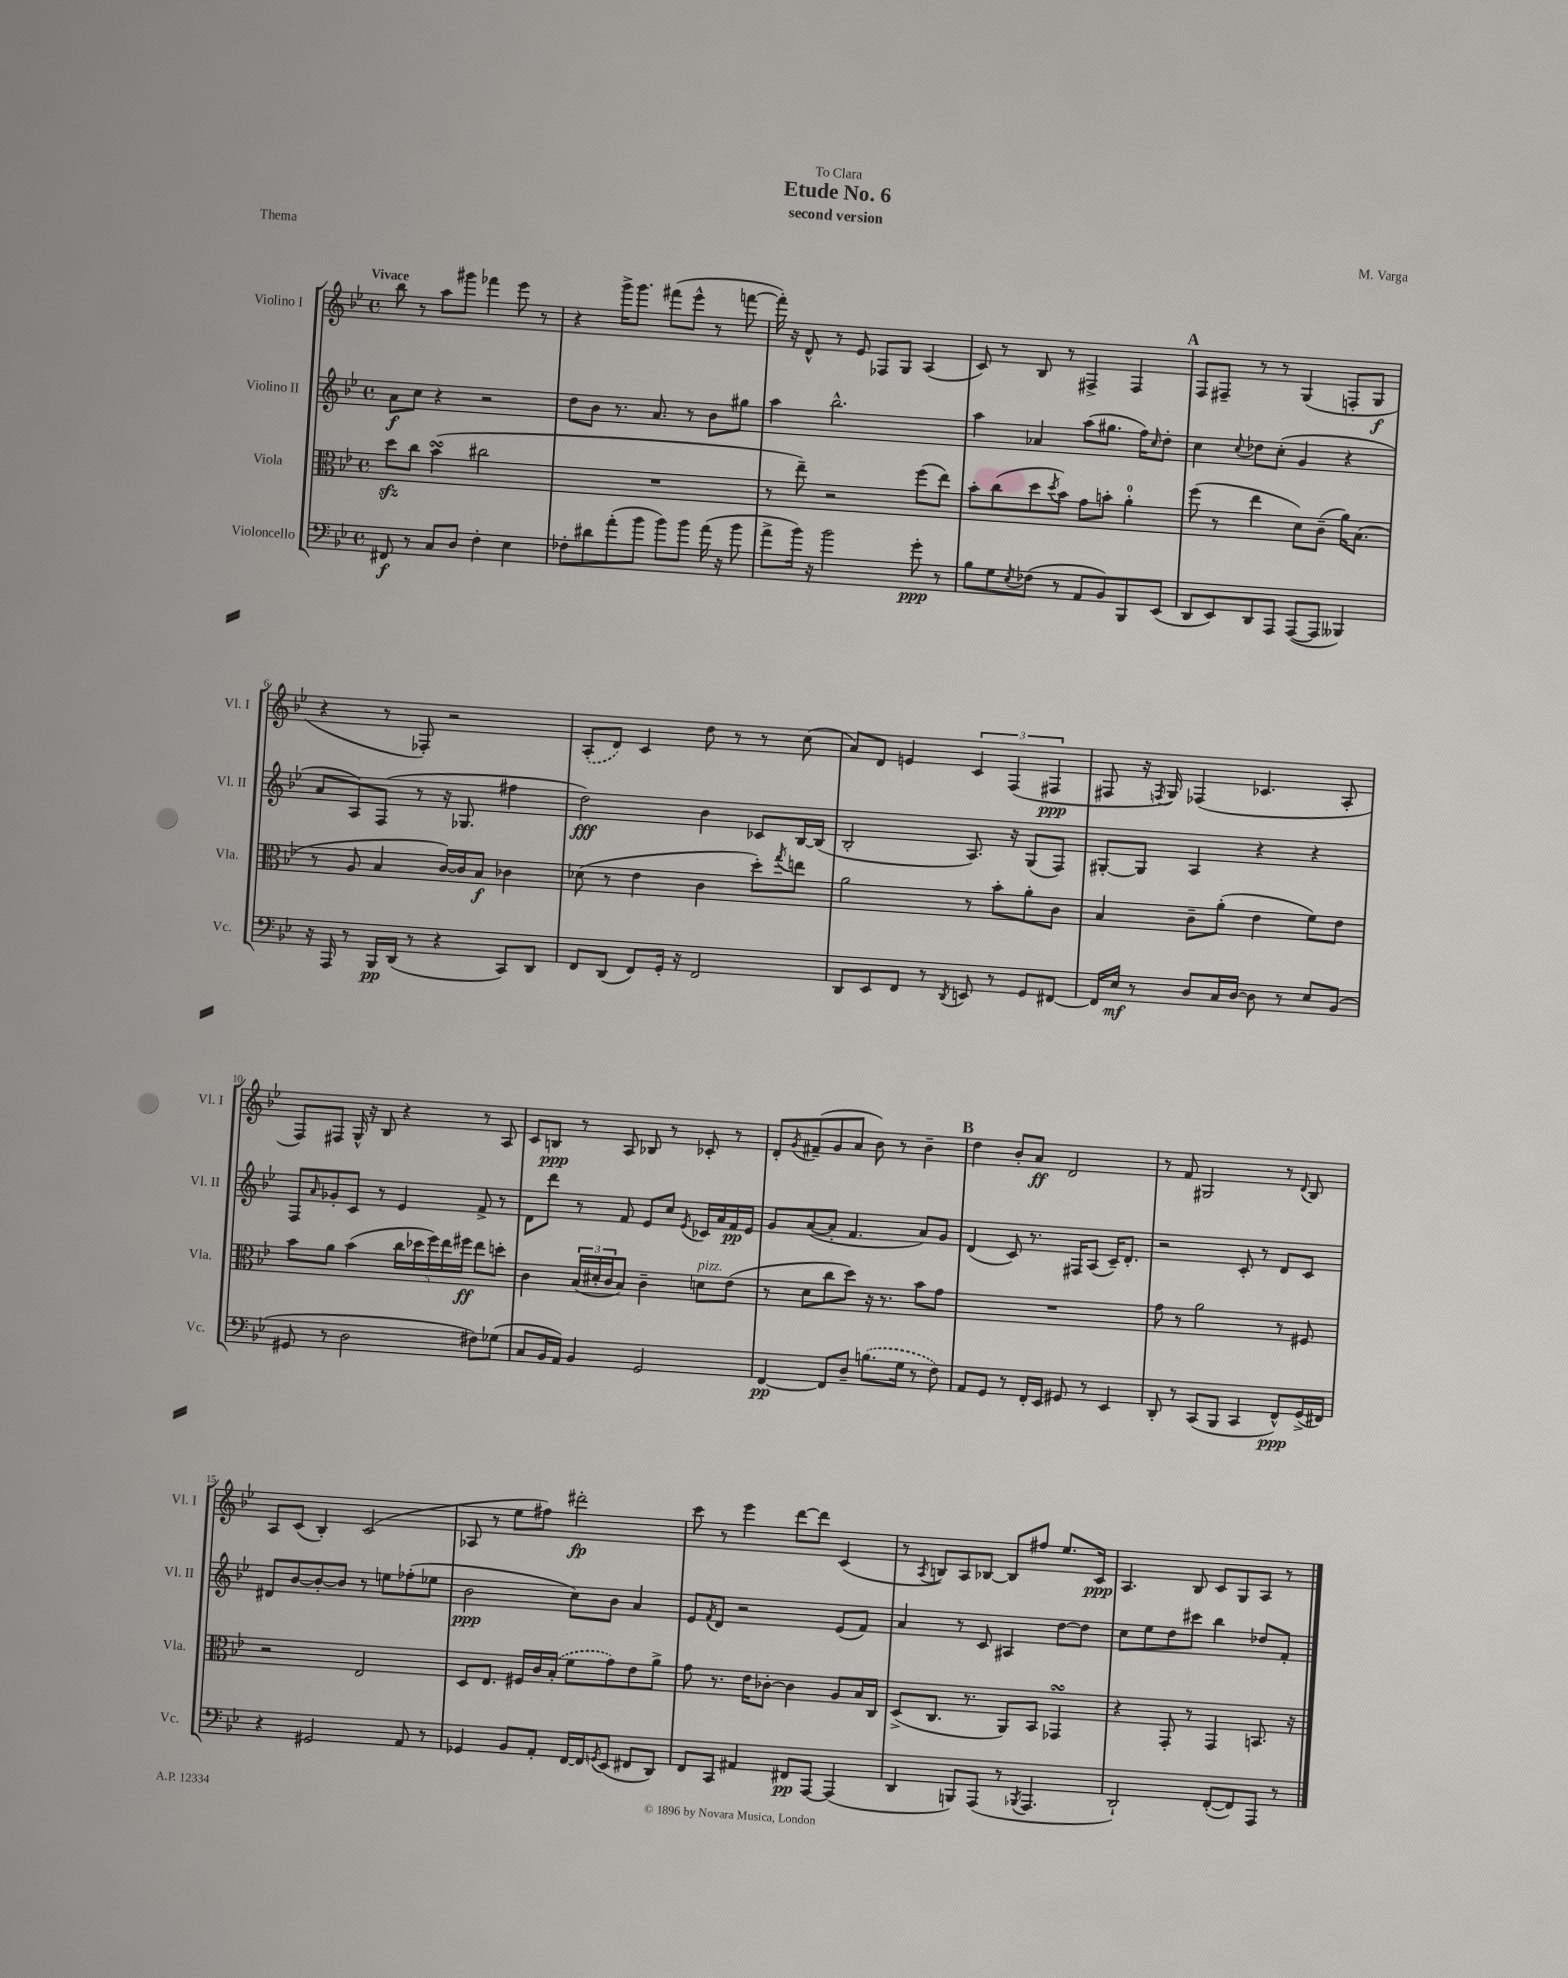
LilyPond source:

\header { title = "Etude No. 6" composer = "M. Varga" subtitle = "second version" dedication = "To Clara" piece = "Thema" }
<<
\new StaffGroup <<
\new Staff = "s0" \with { instrumentName = "Violino I" shortInstrumentName = "Vl. I" } {
    \clef treble \key bes \major \defaultTimeSignature \time 4/4 \tempo "Vivace"
    bes''8 r8 a''8 gis'''8 fes'''4 ees'''8 r8 |
    r4 g'''16-> g'''8. fis'''8( ees'''8-^ r8 f'''8~ |
    f'''16-.) r16 d'8-^ r8 ees'8 fes8 g8 a4( |
    c'8) r8 bes8 r8 fis4-> fis4 |
    \mark \markup { \bold "A" } f8 fis8-- r8 r8 g4( f8-. g8\f |
    r4 r8 fes8-.) r2 |
    \once \slurDashed a8-.( d'8) c'4 d''8 r8 r8 c''8( |
    a'8) d'8 e'4 \tuplet 3/2 { c'4 f4( fis4\ppp } |
    fis8 r16 \acciaccatura { f8 } g16) fes4( ces'4. a8-. |
    f8) fis8 g16-^ r16 bes8 r4 r8 a8 |
    c'8 b8\ppp r8 a8 bes8 r8 ces'8-. r8 |
    d'8-. \acciaccatura { g'8 } fis'8--( g'8 a'8 bes'8) r8 bes'4-- |
    \mark \markup { \bold "B" } d''4 bes'8-. a'8\ff d'2 |
    r8 f'8 gis2 r8 \appoggiatura { d'8 } bes8 |
    a8 c'8( bes4-.) c'2( |
    aes8 r8 ees''8 fis''8) dis'''2-.\fp |
    c'''8 r8 ees'''4 d'''8~ d'''8 c'4( |
    r8 \acciaccatura { a8 } b8) a8 bes8~ bes8 fis''8 ees''8. c'16\ppp |
    a4. bes8 c'8 g8 a8 r8 \bar "|." |
}
\new Staff = "s1" \with { instrumentName = "Violino II" shortInstrumentName = "Vl. II" } {
    \clef treble \key bes \major \defaultTimeSignature \time 4/4
    a'8\f c''8 r4 r2 |
    d''8 bes'8 r8. a'8. r8 bes'8 gis''8 |
    a''4 bes''2.-^ |
    a''4 aes'4 a''8( gis''8. f''16) \grace { c''16 } d''8-. |
    \mark \markup { \bold "A" } c''4 \appoggiatura { c''8 } des''8 c''8-.( g'4 r4 |
    a'8 a8) f8( r8 r16 ges8. fis''4 |
    d''2\fff) bes'4 ces'8 bes16~ bes16( |
    bes2-. a8.) r16 g8( f8) |
    gis8~-. gis8 a4 r4 r4 |
    f8 \grace { a'16 } ges'8-. c'8 r8 ees'4 f'8-> r8 |
    d'8 d'''8 r8 f'8 ees'8 c''8 \acciaccatura { ees'8 } ces'16 a'16 f'16\pp ees'16 |
    g'8 a'8~( a'8-. f'4. a'8) g'8 |
    \mark \markup { \bold "B" } d'4( c'8) r8. fis16 a8( c'16--) d'8.-. |
    r2 c'8-. r8 d'8 c'8 |
    dis'8 bes'8~ bes'8~-. bes'8 r8 e''8 fes''8-.( ees''8 |
    bes'2\ppp c''8) bes'8 a'4 |
    ees'8 \acciaccatura { f'8 } d'8 r2 ees'8( f'8) |
    a'4 r8 c'8 ais4 d''8~ d''8 |
    c''8 ees''8 d''8 cis'''8 bes''4 des''8 f'8-. \bar "|." |
}
\new Staff = "s2" \with { instrumentName = "Viola" shortInstrumentName = "Vla." } {
    \clef alto \key bes \major \defaultTimeSignature \time 4/4
    d''8\sfz c''8 bes'4\turn( cis''2 |
    R1 |
    r8 ees''8--) r2 f''8( ees''8) |
    bes'8-. c''8( d''8 \acciaccatura { d''8 } bes'8) g'8 b'8-. a'4-0-. |
    \mark \markup { \bold "A" } f''8( r8 ees''4 d'8) c'8--( a'16) bes8.( |
    r8 a8 bes4 c'16~) c'16 bes8\f ces'4 |
    des'8( r8 ees'4 c'4 d''8-.) \acciaccatura { g''8 } e''8 |
    a'2 r8 bes'8-. a'8-. c'8 |
    bes4 c'8-- a'8-.( ees'4 f'8) ees'8 |
    bes'8 a'8 bes'4( \tuplet 5/4 { c''16 des''16 f''16) ees''16 fis''16\ff } ees''8 d''8-. |
    c'4 \tuplet 3/2 { bes16( dis'16-. c'16 } bes8) c'4-- d'8^\markup { \italic "pizz." } ees'8( |
    r8 d'8 c''8 d''8) r16 r8. bes'8 g'8 |
    \mark \markup { \bold "B" } R1 |
    g'8 r8 a'2 r8 fis8 |
    r2 ees2 |
    d8 ees8. fis16 c'16 \once \slurDashed bes16-.( f'8 g'8) ees'8 a'8-> |
    g'8 r8. ees'16 ces'8~-. ces'4 a8 bes16 c16 |
    d8->( c8. r8. a,8) bes,8 ges,4\turn |
    r4 g,8-. r8 g,4 b,8. r16 \bar "|." |
}
\new Staff = "s3" \with { instrumentName = "Violoncello" shortInstrumentName = "Vc." } {
    \clef bass \key bes \major \defaultTimeSignature \time 4/4
    fis,8\f r8 c8 d8 f4-. ees4 |
    fes8-. dis'8 a'8-.( bes'8 bes'8) bes'8 a'16( r16 bes'8 |
    a'8-> bes'16) r16 bes'2 g'8-.\ppp r8 |
    bes8 g8 \acciaccatura { ees8 } fes8( r8 a,8 bes,8) bes,,8 ees,8( |
    \mark \markup { \bold "A" } d,8 ees,8) d,8 a,,8 a,,8~( a,,8 beses,,4) |
    r16 a,,16 r8 bes,,16\pp d,16( r8 r4 c,8) d,8 |
    f,8 d,8( f,8) g,16-. r16 f,2 |
    d,8 ees,8 f,8 r8 \acciaccatura { d,8 } e,8 r8 g,8 fis,8~ |
    fis,16 ees16\mf r8 d8 c16 d16~ d8 r8 ees8 bes,8( |
    gis,8 r8 d2 fis8) ges8( |
    c8 bes,16 a,16) bes,4 g,2 |
    f,4~\pp f,8 d8-- \once \slurDashed b8.( g16 r8 f8) |
    \mark \markup { \bold "B" } a,8 g,8 r8 f,16-. ees,16 gis,8 r8 ees,4 |
    d,8-. r8 c,8( bes,,8 c,4 f,8-^\ppp) g,16->( fis,16) |
    r4 gis,2 a,8 r8 |
    ges,4 bes,8 a,8-. f,16~ f,16 \acciaccatura { g,8 } ees,8( fis,8 d,8) |
    f,8 c,8 ais,4 fis,8\pp a,,8~ a,,4( |
    d,4 b,,8) a,,8( r8 \acciaccatura { bes,,8 } a,,4. |
    d,2-!) f,8~-.( f,8) a,,8 r8 \bar "|." |
}
>>
>>
